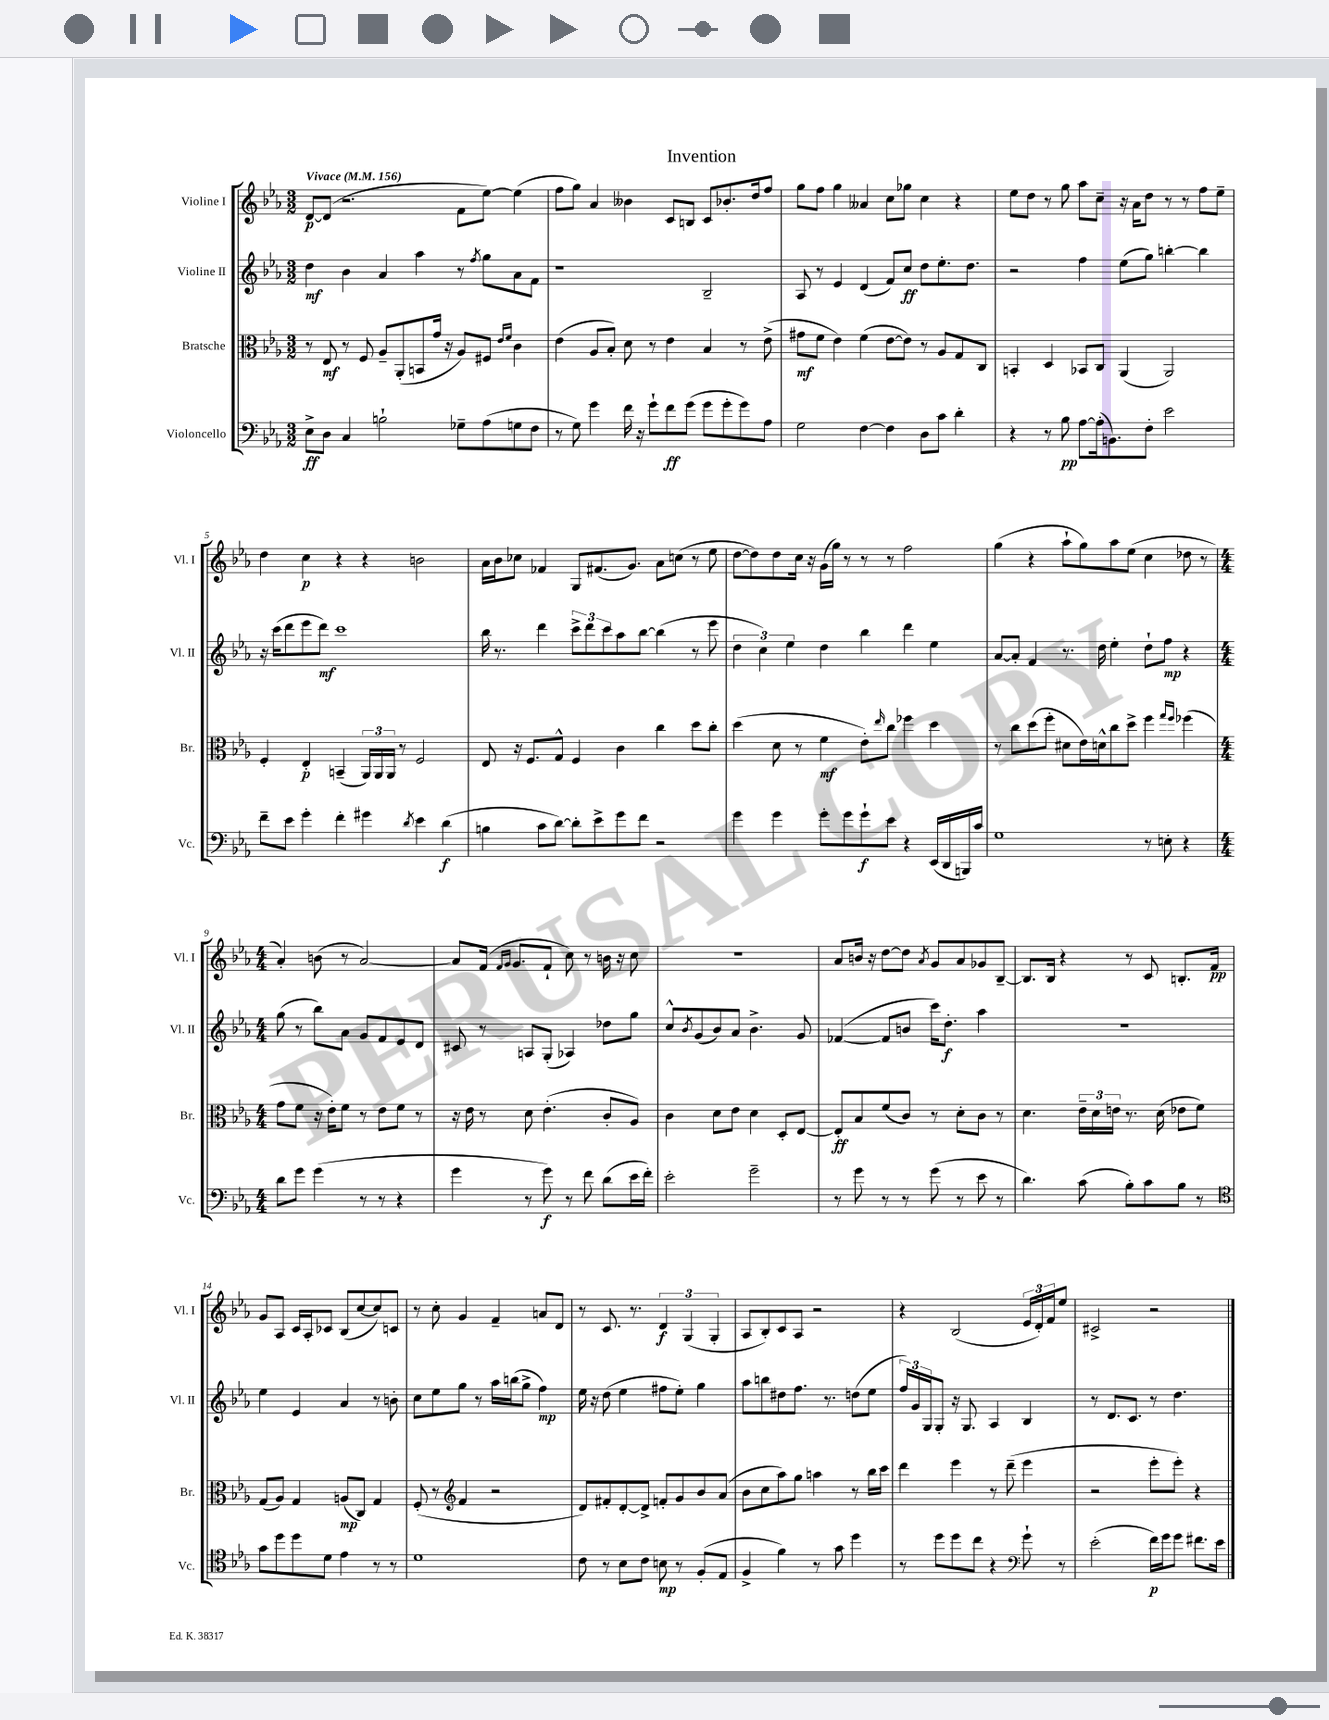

**kern	**kern	**kern	**kern
*staff4	*staff3	*staff2	*staff1
*clefF4	*clefC3	*clefG2	*clefG2
*k[b-e-a-]	*k[b-e-a-]	*k[b-e-a-]	*k[b-e-a-]
*M3/2	*M3/2	*M3/2	*M3/2
*MM156	*MM156	*MM156	*MM156
8E-^\L	8r	4dd\	[8d/L
8D\J	8E-/	.	(8d/]J
4C/	8r	4b-\	2.r
.	8F/	.	.
2B`\	8A-~/L	4a-/	.
.	(8AA-'/	.	.
.	8BB/	4aa-\	.
.	16g/Jk	.	.
.	16r	.	.
8G-~\L	8A-/L)	8r	8f\L
.	.	8qff/	.
(8A-\	8F#/J	8gg\L	[8ee-\J)
.	16qqe-/LL	.	.
.	16qqf/JJ	.	.
8G\	4c\	8a-\	(4ee-\]
8F\J	.	8f\J	.
=	=	=	=
8r	(4e-\	1r	8ff\L
8G\)	.	.	8gg\J)
4g\	8A-/L	.	4a-/
.	8B-'/J)	.	.
16f\	8d\	.	4b--\
16r	.	.	.
8g`\L	8r	.	.
8f\	4e-\	.	8c/L
(8g\J	.	.	8B/J
8g\L	4B-/	2B-~/	8c/L
8g'\	.	.	8.b-'/
8g\)	8r	.	.
.	.	.	16dd/k
8A-\J	(8e-^\	.	8ff/J
=	=	=	=
2G\	8g#\L	8A-/	8gg\L
.	8f\J	8r	8ff\J
.	4e-\)	4e-/	4gg\
[4F\	(4f\	(4d/	4a--/
4F\]	[8e-\L	8f/L)	8cc\L
.	8e-\]J)	8cc/J	8gg-\J
8D\L	8r	8dd\L	4cc\
8c\J	8A-/L	8.ee-'\	.
4d'\	8G/	.	4r
.	.	8.dd\J	.
.	8C/J	.	.
=	=	=	=
4r	4BB'/	2r	8ee-\L
.	.	.	8dd\J
8r	4D/	.	8r
8B-\	.	.	8gg\
[8A-\L	8BB-/L	4ff\	8aa-\L
(16A-'\]k	8C/J	.	8cc~\J
8.BB\)	.	.	.
.	(4AA-/	(8ee-\L	16r
.	.	.	16a-\LK
8F'\J	.	8gg\J)	8dd\J
2e-\	2AA-/)	[4bb'\	8r
.	.	.	8r
.	.	4bb\]	8ff\L
.	.	.	8ee-~\J
=	=	=	=
8f~\L	4F'/	16r	4dd\
.	.	(16ccc\LK	.
8e-\J	.	8ddd\	.
4g'\	4E-'/	8eee-\	4cc\
.	.	8ddd\J)	.
4f'\	(4BB~/	1ccc	4r
4g#\	24AA-/LL)	.	4r
.	24AA-/	.	.
.	24AA-/JJ	.	.
.	8r	.	.
8qd/	.	.	.
4e-\	2F/	.	2b\
(4d\	.	.	.
=	=	=	=
4B\	8E-/	16bb-\	16a-\LL
.	.	8.r	16b-\J
.	16r	.	8cc-\J
.	8.F/L	.	.
8c\L	.	4ddd\	4f-/
[8d\J)	8G^^/J	.	.
8d'\]L	4F/	12ccc^\L	8G/L
.	.	12ddd\	.
8e-^\	.	.	(8.f#/
.	.	12ccc\	.
8g\	4c\	8aa-\	.
.	.	.	8.g/J)
8f\J	.	[8bb-\J	.
2r	4cc\	(4bb-\]	8a-\L
.	.	.	(8cc\J
.	8dd\L	8r	8r
.	8cc'\J	8eee-\	8ee-\
=	=	=	=
4g\	(4dd\	6dd\	[8dd\L
.	.	.	8dd\])
.	.	6cc\)	.
4g\	8d\	.	8dd\
.	.	6ee-\	.
.	8r	.	16cc\Jk
.	.	.	16r
8g'\L	4f\	4dd\	(16g\LL
.	.	.	16gg\JJ)
8g\	.	.	8r
8g`\	8e-'\L)	4bb-\	8r
.	16qqee-/	.	.
8e-\J	8cc\J	.	8r
4r	4ff-\	4ddd\	2ff\
(16EE-/LL	4dd\	4ee-\	.
16DD/	.	.	.
16BBB/)	.	.	.
16c/JJ	.	.	.
=	=	=	=
1G	8r	[8a-/L	(4gg\
.	8cc\L	8a-'/]J	.
.	(8dd\	4f/	4r
.	8ff'\J	.	.
.	8d#\L	8.r	8aa-`\L
.	16e-\L)	.	8gg\)
.	16d^^\J	16dd\	.
.	8cc\	4ee-'\	8aa-\
.	8dd^\J	.	(8ee-\J
8r	4ff\	8dd`\L	4cc\
8E'\	.	8ff\J	.
.	16qqgg/LL	.	.
.	16qqff/JJ	.	.
4r	(4ff-\	4r	8dd-\
.	.	.	8r
=	=	=	=
*M4/4	*M4/4	*M4/4	*M4/4
8d\L	8g\L	(8gg\	4a-'/)
8g\J	8f\J	8r	.
(4g\	16r	8bb-\L)	(8b\
.	16e-'\LK)	.	.
.	8f\J	8a-\J	8r
8r	8r	8g/L	[2a-/)
8r	8e-\L	8f/	.
4r	8f\J	8e-/	.
.	8r	8d/J	.
=	=	=	=
4g\	16r	8c#/	8a-/]L
.	16e-\	.	.
.	8r	8r	(16f/Jk
.	.	.	16qqf/LL
.	.	.	16qqg/JJ
.	.	.	8.g/L
8r	8d\	8A/L	.
8g\)	(4.e-'\	(8G'/J	8f`/J
8r	.	4A-/)	8cc\)
8f\	.	.	8r
(8d\L	8c'/L	8dd-\L	16b\
.	.	.	16r
16e-\L	8A-/J)	8gg\J	8cc\
16f'\JJ)	.	.	.
=	=	=	=
2e-'\	4c\	8cc^^/L	1r
.	.	8qb-/	.
.	.	(8g/	.
.	8d\L	8b-/)	.
.	8e-\J	8a-/J	.
2g~\	4d\	4.b-^\	.
.	8D'/L	.	.
.	[8E-/J	8g/	.
=	=	=	=
8r	8E-'/]L	([4f-/	8a-/L
8g\	8B-/	.	16b/Jk
.	.	.	16r
8r	(8f/	8f-/]L	[8dd\L
8r	8c/J)	8b/J	8dd\]J
.	.	.	8qa-/
(8g\	8r	16ccc\LK)	8g/L
.	.	8.dd'\J	.
8r	8d'\L	.	8a-/
8e-\	8c\J	4aa-\	8g-/
8r	8r	.	[8B-~/J
=	=	=	=
4.d\)	4.d\	1r	8.B-/]L
.	.	.	16B-/Jk
.	.	.	4r
(8c\	24e-~\LL	.	.
.	24d\	.	.
.	24e\JJ	.	.
8B-'\L)	8.r	.	8r
8c\	.	.	8c/
.	(16d\	.	.
8B-\J	8e-\L	.	8.B'/L
8r	8f\J)	.	.
.	.	.	16f/Jk
=	=	=	=
*clefC4	*	*	*
8g\L	(8G/L	4ee-\	8g/L
8dd\	8A-/J)	.	8A-/J
8dd\	4G/	4e-/	16c/LL
.	.	.	16A-'/J
8d\J	.	.	8c-/J
4e-\	(8A/L	4a-/	(8B-/L
.	8C/J)	.	[8cc/
8r	4G/	8r	8cc/])
8r	.	8b'\	8c/J
=	=	=	=
1d	(8F'/	8cc\L	8r
.	8r	8ee-\	8cc'\
*	*clefG2	*	*
.	4f/	8gg\J	4g/
.	.	8r	.
.	2r	16aa-\LL	4f~/
.	.	(16bb\J	.
.	.	8gg^\J	.
.	.	4ff\)	8a/L
.	.	.	8d/J
=	=	=	=
8c\	8d/L)	16ee-\	8r
.	.	16r	.
8r	8f#'/	(8dd\	8.c/
8B-\L	[8d'/	4ee-\	.
.	.	.	8.r
8c\J	8d^/]J	.	.
8B\	8f'/L	8ff#\L	6d/
8r	8g/	8ee-'\J)	.
.	.	.	(6G/
(8F'/L	8b-/	4gg\	.
.	.	.	6G'/
8E-/J	(8a-/J	.	.
=	=	=	=
4F^/	8b-\L	8aa-\L	8A-/L
.	8cc\	8bb\	8B-'/)
4f\)	8aa-\)	8dd#\	8c/
.	8gg\J	8.ff\J	8A-/J
8r	4aa\	.	2r
.	.	8.r	.
8g\	.	.	.
4dd\	8r	(8dd\L	.
.	16bb-\LL	8ee-\J	.
.	16ccc\JJ	.	.
=	=	=	=
8r	4ddd\	24ff/LL)	4r
.	.	24g/	.
.	.	24G/J	.
8dd\L	.	8G'/J	.
8dd\	4eee-\	16r	(2B-/
.	.	8.G/	.
8cc\J	.	.	.
4r	8r	4A-/	.
.	(8ddd~\	.	.
*clefF4	*	*	*
8g`\	4eee-\	4B-/	24e-/LL
.	.	.	24d'/)
.	.	.	24f/J
8r	.	.	8ee-/J
=	=	=	=
(2e-'\	2r	8r	2c#^/
.	.	8.d/L	.
.	.	8.c/J	.
16f\LL)	8eee-'\L	8r	2r
16g\J	.	.	.
8g\J	8eee-'\J)	4.dd\	.
8.f#\L	4r	.	.
16e-\Jk	.	.	.
==	==	==	==
*-	*-	*-	*-
